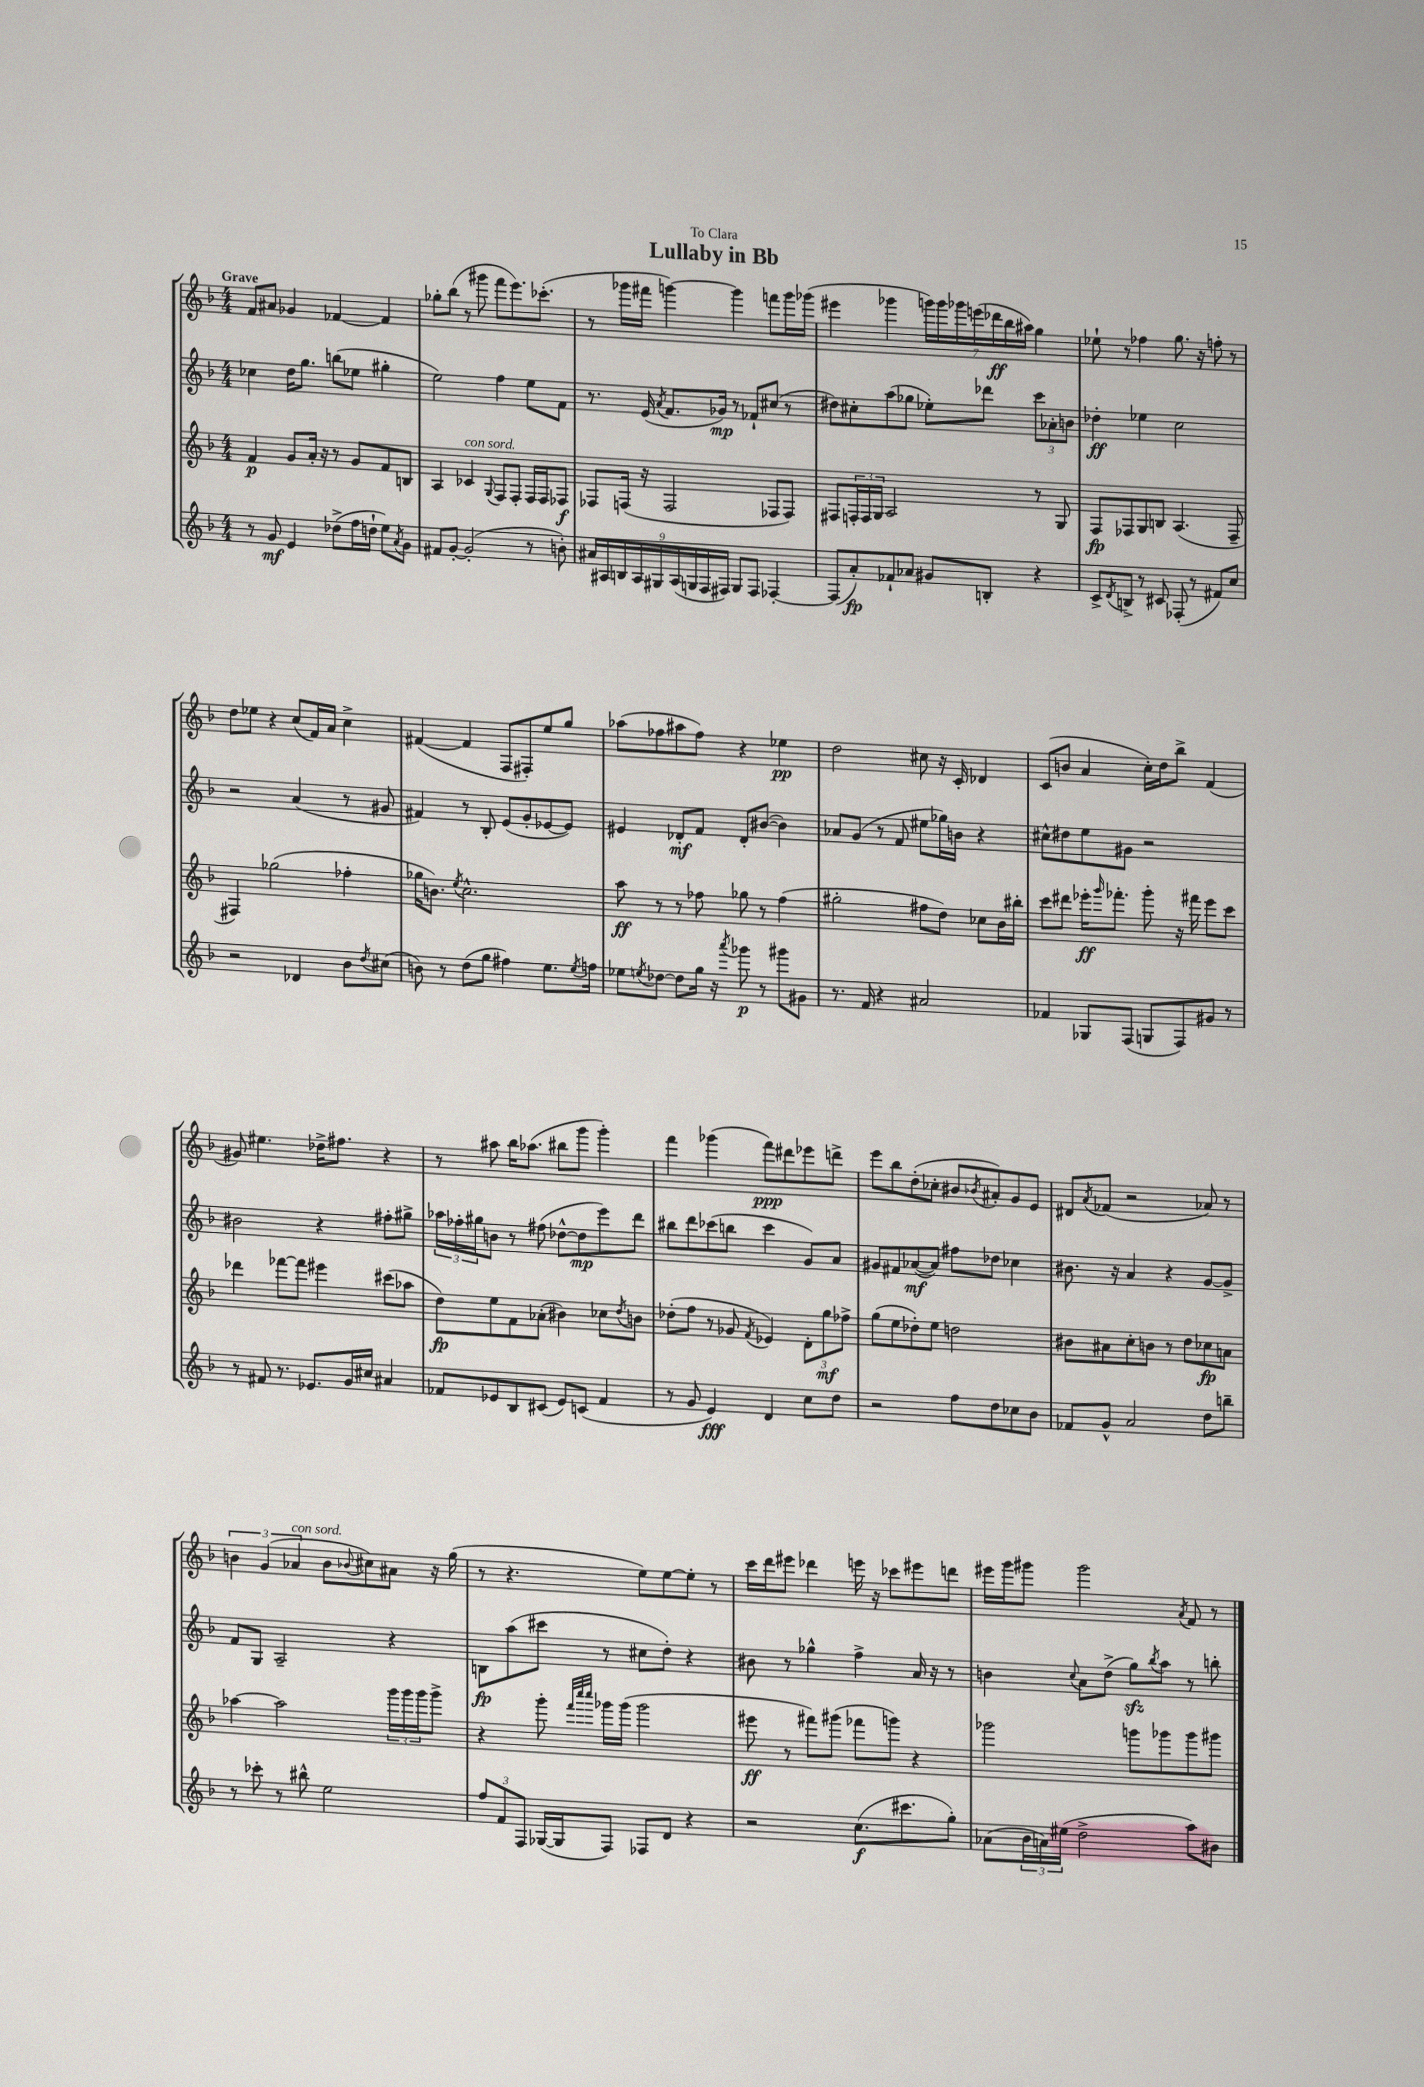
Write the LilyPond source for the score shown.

\header { title = "Lullaby in Bb" dedication = "To Clara" }
<<
\new StaffGroup <<
\new Staff = "s0" {
    \clef treble \key f \major \numericTimeSignature \time 4/4 \tempo "Grave"
    f'8 ais'8 ges'4 fes'4~ fes'4 |
    ges''8-. bes''8( r8 gis'''8 f'''8 e'''8.) ces'''8.-.( |
    r8 ges'''16 fis'''16 g'''4~) g'''4 f'''8 g'''16 ges'''16( |
    eis'''4 ges'''4 \tuplet 7/4 { g'''16) g'''16 ges'''16 e'''16( des'''16\ff bes''16 ais''16) } g''4 |
    ees''8-! r8 fes''4 g''8. r16 f''8-. r8 |
    d''8 ees''8 r4 c''8( f'16) a'16 c''4-> |
    fis'4~( fis'4 f8 fis8-.) e''8 g''8 |
    aes''8( fes''8 ais''8 fes''8) r4 ees''4\pp |
    d''2 cis''8 r16 c'16-. des'4 |
    c'8( b'8 a'4 c''16-.) d''16 bes''8-> f'4( |
    gis'8) eis''4. des''16-> fis''8. r4 |
    r8 ais''8 bes''16 aes''8.( bis''8 g'''8 g'''4-.) |
    f'''4 ges'''4( f'''8\ppp) dis'''8 ees'''8 d'''8-> |
    e'''8 bes''8 d''8-.( ces''8-. bis'8 \acciaccatura { bes'8 } ais'8-.) g'8 e'8 |
    dis'8 \acciaccatura { a'8 } fes'8( r2 aes'8) r8 |
    \tuplet 3/2 { b'4 g'4( aes'4^\markup { \italic "con sord." } } b'8 \appoggiatura { bes'8 } cis''8) ais'8 r16 g''16( |
    r8 r4. e''8) e''8~ e''8-. r8 |
    c'''16 d'''16 eis'''8 des'''4 e'''16 r16 ces'''8 eis'''8 d'''8 |
    eis'''16 g'''16 gis'''8 gis'''2 \acciaccatura { a'8 } f'8 r8 \bar "|." |
}
\new Staff = "s1" {
    \clef treble \key f \major \numericTimeSignature \time 4/4
    ces''4 d''16 g''8. b''8( ees''8 gis''4-. |
    e''2) f''4 e''8 f'8 |
    r8. e'16( \acciaccatura { a'8 } f'8. ges'16\mp) r8 fes'8-! cis''8( r8 |
    dis''8) cis''8-. a''8( ges''8 ees''8-.) des'''8 \tuplet 3/2 { c'''8 aes'8-. b'8 } |
    des''4-.\ff ees''4 c''2 |
    r2 a'4( r8 gis'8 |
    fis'4) r8 bes8-. e'8( g'8-. ees'8~ ees'8) |
    eis'4 des'8-.\mf f'8 des'8-. bis'8~( bis'4) |
    aes'8 g'8( r8 f'8 eis''8 ges''16) b'16 r4 |
    cis''8-^ dis''8 e''8 gis'8 r2 |
    bis'2 r4 fis''8-. gis''8-> |
    \tuplet 3/2 { aes''16 fes''16-. gis''16 } b'8 r8 fis''8( des''8~-^ des''8\mp e'''8) d'''8 |
    bis''8 d'''8 ces'''8( b''8 ces'''4 g'8) a'8 |
    gis'8 fis'8 aes'8~\mf( aes'8) fis''8 des''8 ces''4 |
    bis'8. r16 a'4 r4 g'8~ g'8-> |
    f'8 g8 a2-- r4 |
    b8\fp a''8( cis'''8 r8 cis''8 d''8-.) r4 |
    bis'8 r8 ges''4-^ f''4-> a'16 r16 r8 |
    b'4 \appoggiatura { c''8 } a'8 d''8->( g''8\sfz) \acciaccatura { bes''8 } a''8 r8 b''8-. \bar "|." |
}
\new Staff = "s2" {
    \clef treble \key f \major \numericTimeSignature \time 4/4
    f'4\p g'8 a'16-. r16 r8 g'8 f'8 b8 |
    a4 ces'4^\markup { \italic "con sord." } \appoggiatura { g8 } f8 f8-. f16 f16 fes8\f |
    fes8 f16( r16 f2 fes8 fes8) |
    fis8 \tuplet 3/2 { f16-. f16 g16 } a2 r8 g8 |
    f8\fp fes8 g8 b8 a4.( fes8-- |
    fis4) ges''2( fes''4-. |
    ges''16 b'8.) \acciaccatura { e''8 } c''2.-^ |
    a''8\ff r8 r8 fes''8 ges''8 r8 fes''4( |
    gis''2-. fis''8 d''8) ces''8 bes'16 bis''16-. |
    c'''8 dis'''8 ees'''16-.\ff \grace { g'''16 } fes'''8.-. g'''8-. r16 fis'''16 ees'''8 c'''8 |
    des'''4 fes'''8~ fes'''8 eis'''4 cis'''8( aes''8 |
    d''8\fp) e''8 f'8 aes'8-.( bis'4) ces''8 \acciaccatura { d''8 } b'8 |
    des''8-.( f''8 r8 ges'8 \acciaccatura { f'8 } ees'4) \tuplet 3/2 { d'8-. g''8\mf fes''8-> } |
    g''8( e''8 des''8-.) e''8 d''2 |
    bis'8 ais'8 c''8-. b'8 r8 d''8 ces''8\fp a'8 |
    aes''4~ aes''2 \tuplet 3/2 { g'''16 g'''16 g'''16 } g'''8-> |
    r4 g'''8-. \grace { f'''32 c''''32 c''''32 } ges'''16 ges'''16( ges'''2 |
    eis'''8\ff r8 fis'''8) gis'''8( fes'''8 g'''8) r4 |
    ges'''2 g'''8 ges'''8 ges'''8 gis'''8 \bar "|." |
}
\new Staff = "s3" {
    \clef treble \key f \major \numericTimeSignature \time 4/4
    r8 g'8\mf e'4 des''8->( f''16 d''16-! e''8) \acciaccatura { a'8 } g'8 |
    fis'8 g'8~-. g'2-.( r8 b'8-.) |
    \tuplet 9/8 { ais'16 ais16 b16 ais16 gis16 ais16( g16 f16 fis16) } g8 fis8 fes4~-. |
    fes8( a'8-.\fp) fes'8-! aes'8 gis'8 b8-. r4 |
    c'8-> \acciaccatura { d'8 } b8-> r8 cis'8 fes8-.( r8 fis'8) c''8 |
    r2 des'4 bes'8 \acciaccatura { d''8 } cis''8( |
    b'8) r8 d''8( g''8 fis''4) e''8. \acciaccatura { e''8 } f''16 |
    ees''8 \acciaccatura { e''8 } des''8~ des''8 g''16 r16 \acciaccatura { a'''8 } ges'''8\p r8 gis'''8 gis'8 |
    r8. f'16 r4 ais'2 |
    fes'4 ges8 f8( g8 f8) gis'8 r8 |
    r8 fis'8 r8. ees'8. g'16 cis''16 ais'4 |
    fes'8 ees'8 bes8 cis'8( ees'8) c'8( fes'4 |
    r8 g'8 e'4\fff) d'4 c''8 d''8 |
    r2 f''8 d''8 ces''8 bes'8 |
    fes'8 g'8-^ a'2 d''8 b''8-- |
    r8 ces'''8-. r8 bis''8-^ e''2 |
    \tuplet 3/2 { f''8 f'8 f8 } ges16~( ges16 f8) fes8 d'8 r4 |
    r2 c''8.\f( cis'''8. g''8-.) |
    aes'8( \tuplet 3/2 { bes'16 a'16) eis''16( } d''2-> a''8) bis'8 \bar "|." |
}
>>
>>
\layout { \context { \Score \remove "Bar_number_engraver" } }
